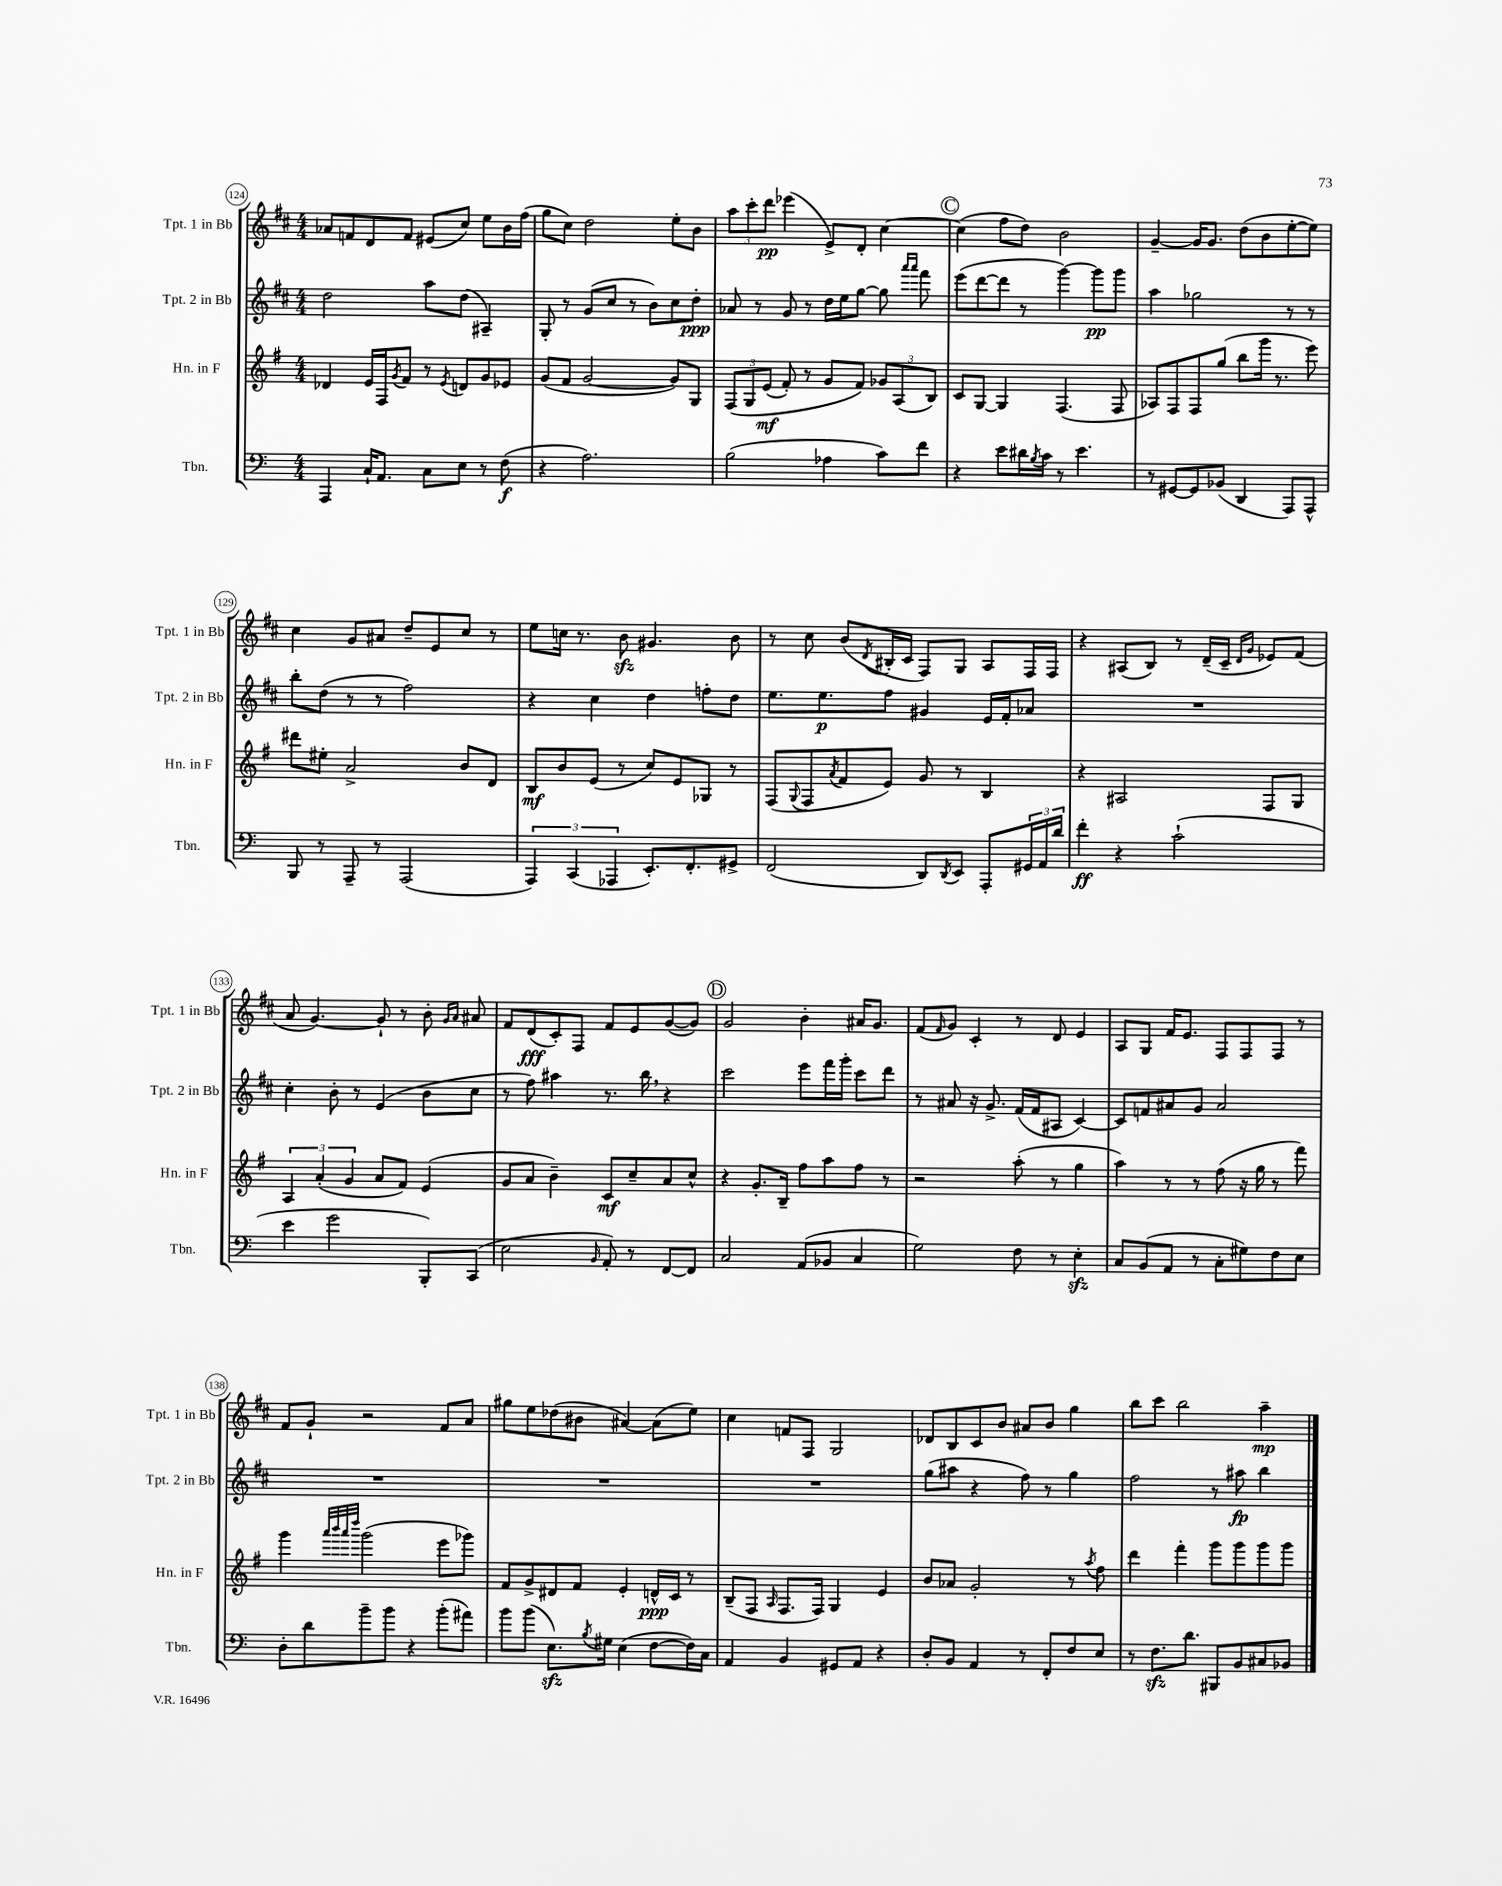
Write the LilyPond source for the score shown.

<<
\new StaffGroup <<
\new Staff = "s0" \with { instrumentName = "Tpt. 1 in Bb" shortInstrumentName = "Tpt. 1 in Bb" } {
    \clef treble \key d \major \numericTimeSignature \time 4/4
    aes'8 f'8 d'8 f'8 eis'8( cis''8) e''8 b'16 fis''16( |
    g''8 cis''8) d''2 e''8-. b'8 |
    \tuplet 3/2 { a''8 cis'''8-. d'''8\pp } ees'''4( e'8->) d'8-. cis''4~ |
    \mark \markup { \circle "C" } cis''4( fis''8 d''8) b'2 |
    g'4~-- g'16 g'8. d''8( b'8 e''8~-. e''8) |
    cis''4 g'8 ais'8 d''8-- e'8 cis''8 r8 |
    e''8 c''16 r8. b'8\sfz gis'4. b'8 |
    r8 cis''8 b'8( \acciaccatura { d'8 } bis16-. cis'16 fis8) g8 a8 fis16 fis16 |
    r4 ais8( b8) r8 d'16--( cis'16-- \grace { d'16 g'16 } ees'8) fis'8( |
    a'8 g'4.~) g'8-! r8 b'8-. \grace { g'16 a'16 } ais'8 |
    fis'8 d'8\fff( cis'8-.) fis8 fis'8 e'8 g'8~( g'8) |
    \mark \markup { \circle "D" } g'2 b'4-. ais'16 g'8. |
    fis'8( \grace { fis'16 } g'8) cis'4-. r8 d'8 e'4 |
    a8 g8 fis'16 e'8. fis8 fis8 fis8 r8 |
    fis'8 g'8-! r2 fis'8 a'8 |
    gis''8 e''8 des''8( bis'8 ais'4~) ais'8( e''8) |
    cis''4 f'8 fis8 g2 |
    des'8 b8 cis'8 b'8 ais'8 b'8 g''4 |
    b''8 cis'''8 b''2 a''4--\mp \bar "|." |
}
\new Staff = "s1" \with { instrumentName = "Tpt. 2 in Bb" shortInstrumentName = "Tpt. 2 in Bb" } {
    \clef treble \key d \major \numericTimeSignature \time 4/4
    d''2 a''8 d''8( ais4--) |
    g8-. r8 g'8( cis''8 r8 b'8) cis''8 d''8-.\ppp |
    aes'8 r8 g'8 r8 d''16 e''16 g''8~ g''8 \grace { a'''16 a'''16 } fis'''8 |
    \mark \markup { \circle "C" } e'''8( d'''8~ d'''8 r8 g'''4~) g'''8\pp g'''8 |
    a''4 ges''2 r8 r8 |
    b''8-. d''8( r8 r8 fis''2) |
    r4 cis''4 d''4 f''8-. d''8 |
    e''8. e''8.\p fis''8 gis'4 e'16 fis'16-. aes'8 |
    R1 |
    cis''4-. b'8-. r8 e'4( b'8 cis''8 |
    r8 fis''8) ais''4 r8. b''16 \breathe r4 |
    \mark \markup { \circle "D" } cis'''2 e'''8 fis'''16 g'''16-. cis'''8 d'''8 |
    r8 ais'8 r16 g'8.-> fis'16( fis'16 ais8 cis'4~) |
    cis'8 f'8 ais'8 g'8 ais'2 |
    R1 |
    R1 |
    R1 |
    g''8( ais''8 r4 fis''8) r8 g''4 |
    fis''2 r8 ais''8\fp b''4 \bar "|." |
}
\new Staff = "s2" \with { instrumentName = "Hn. in F" shortInstrumentName = "Hn. in F" } {
    \clef treble \key g \major \numericTimeSignature \time 4/4
    des'4 e'16 fis16 \acciaccatura { g'8 } fis'8 r8 \acciaccatura { e'8 } d'8 g'8 ees'8 |
    g'8( fis'8 g'2~ g'8) g8 |
    \tuplet 3/2 { fis8\( g8 e'8\mf( } fis'8-.) r8 g'8 fis'8\) \tuplet 3/2 { ges'8 a8( b8) } |
    \mark \markup { \circle "C" } c'8 g8~ g4 fis4.( fis8 |
    aes8) fis8 fis8 g''8( b''8 g'''16 r8. e'''8) |
    dis'''8 eis''8-. a'2-> b'8 d'8 |
    b8\mf b'8 e'8( r8 c''8) e'8 ges8 r8 |
    fis8( \appoggiatura { g8 } fis8 \acciaccatura { a'8 } fis'8 e'8) g'8 r8 b4 |
    r4 ais2 fis8 g8 |
    \tuplet 3/2 { a4 a'4-.( g'4 } a'8 fis'8) e'4( |
    g'8 a'8 b'4--) c'8\mf c''8-- a'8 c''8-^ |
    \mark \markup { \circle "D" } r4 g'8.-. b16-- fis''8 a''8 fis''8 r8 |
    r2 a''8-.( r8 g''4 |
    a''4) r8 r8 fis''8( r16 g''16 r8 fis'''8) |
    g'''4 \grace { a'''32 b'''32 a'''32 d''''32 } g'''2( e'''8 ges'''8) |
    fis'8 g'8-> dis'8 fis'8 e'4-. d'16-^\ppp c'16 r8 |
    b8--( fis8 \grace { a16 } fis8. fis16) g4 e'4 |
    b'8 aes'8 g'2-. r8 \acciaccatura { a''8 } fis''8 |
    d'''4 fis'''4-. g'''8 g'''8 g'''8 g'''8 \bar "|." |
}
\new Staff = "s3" \with { instrumentName = "Tbn." shortInstrumentName = "Tbn." } {
    \clef bass \key c \major \numericTimeSignature \time 4/4
    a,,4 c16-! a,8. c8 e8 r8 f8\f( |
    r4 a2.) |
    b2( aes4 c'8) f'8 |
    \mark \markup { \circle "C" } r4 e'8 dis'16 \acciaccatura { b8 } c'16 r8 e'4. |
    r8 gis,8~ gis,8 bes,8( d,4 a,,8) a,,8-^ |
    b,,8 r8 a,,8-- r8 a,,2( |
    \tuplet 3/2 { a,,4) c,4( aes,,4 } e,8.-.) f,8.-. gis,8-> |
    f,2( d,8) \acciaccatura { d,8 } e,8 a,,8-. \tuplet 3/2 { gis,16 a,16 d'16 } |
    f'4-.\ff r4 c'2-!( |
    e'4 g'2 b,,8-.) c,8( |
    e2 \grace { b,16 } a,8-.) r8 f,8~ f,8 |
    \mark \markup { \circle "D" } c2 a,8( bes,8 c4 |
    g2) f8 r8 e4-.\sfz |
    c8 b,8( a,8 r8 c8-. gis8) f8 e8 |
    d8-. d'8 b'8-- b'8 r4 b'8-.( ais'8) |
    b'8 b'8( e8.\sfz) \acciaccatura { b8 } gis16 e4( f8~ f16) c16 |
    a,4 b,4 gis,8 a,8 r4 |
    d8-. b,8 a,4 r8 f,8-. f8 e8 |
    r8 f8.\sfz d'8. bis,,8 b,8 cis8 bes,8 \bar "|." |
}
>>
>>
\layout { \context { \Score currentBarNumber = #124 \override BarNumber.stencil = #(make-stencil-circler 0.1 0.3 ly:text-interface::print) } }
